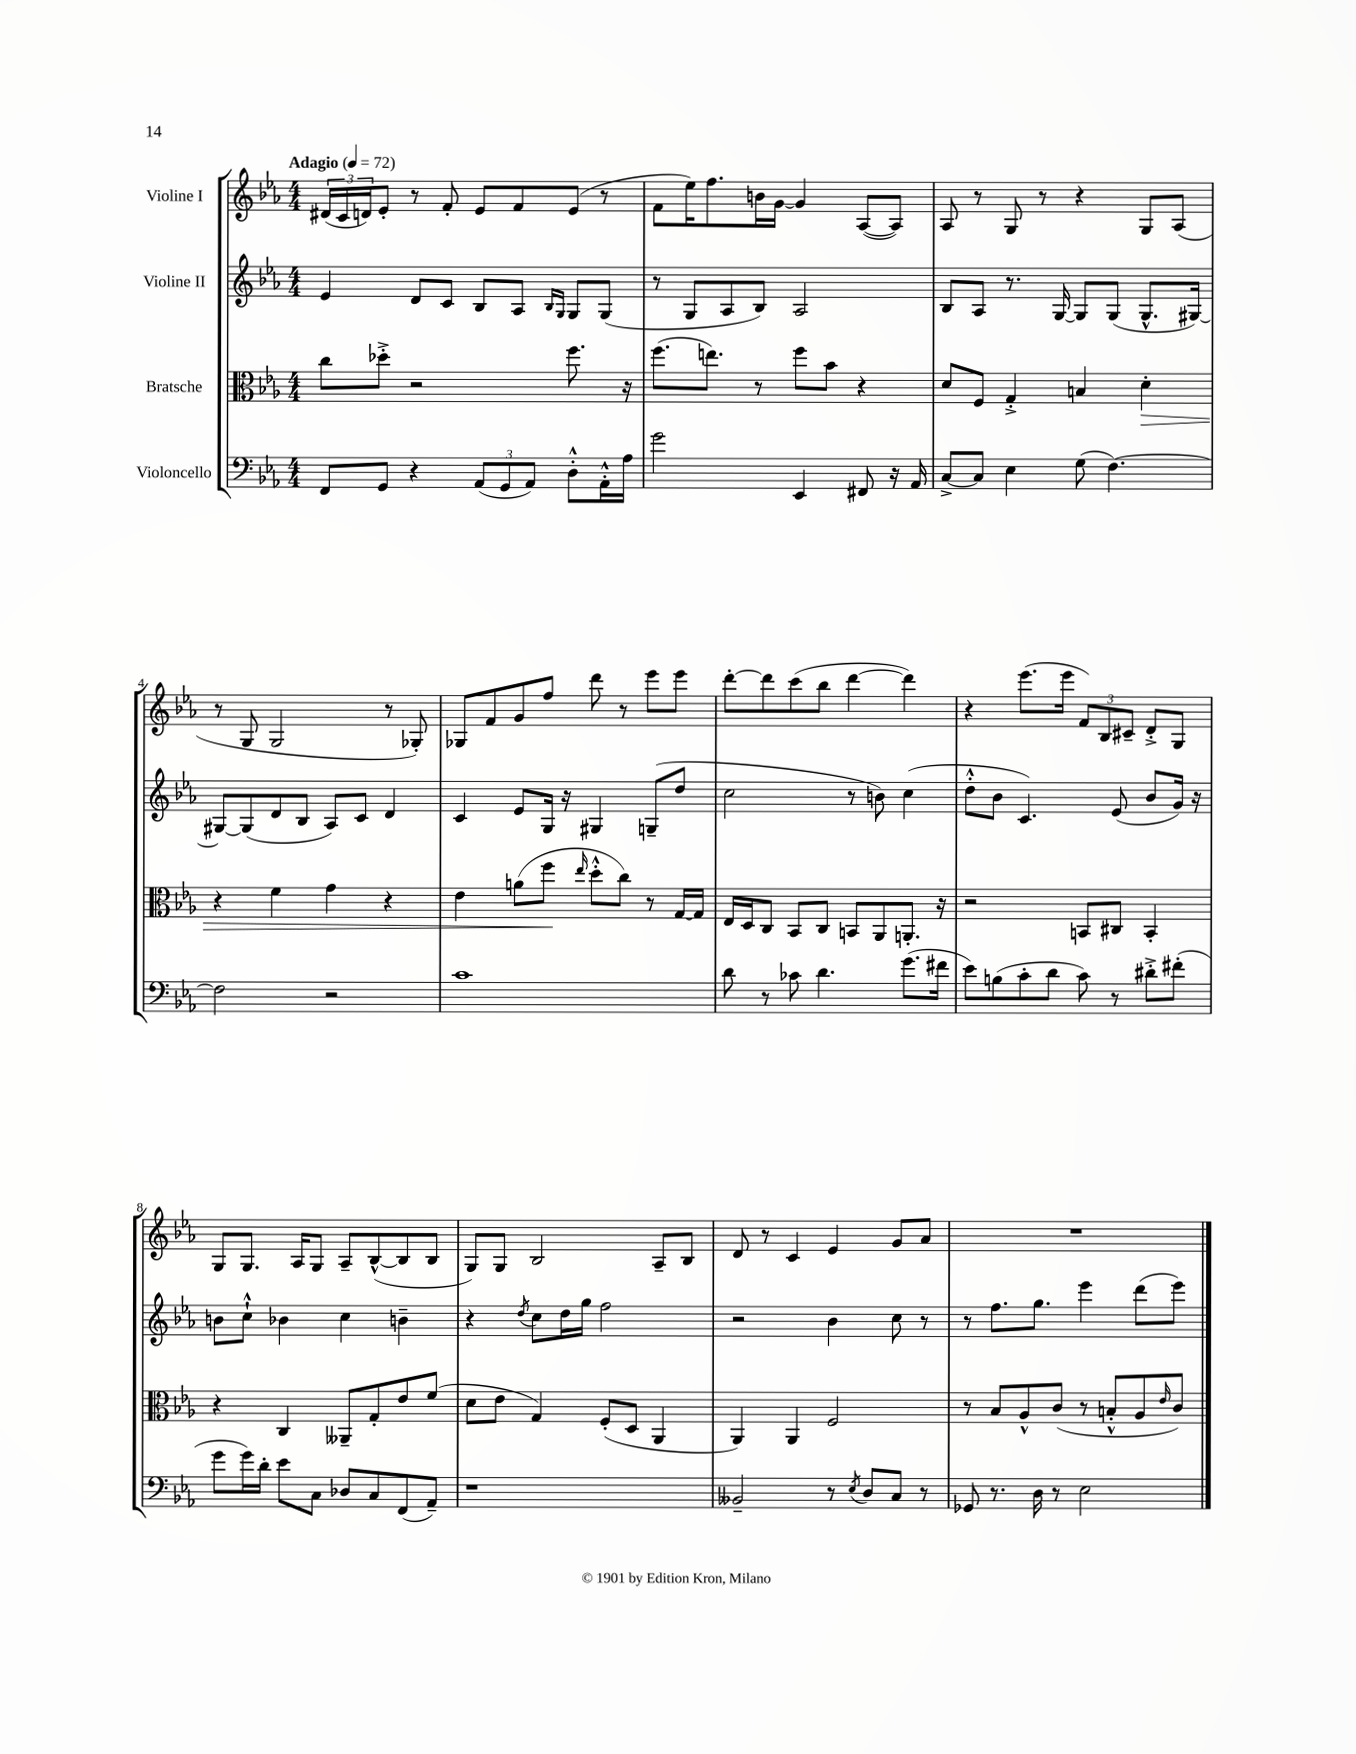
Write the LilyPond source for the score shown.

<<
\new StaffGroup <<
\new Staff = "s0" \with { instrumentName = "Violine I" } {
    \clef treble \key ees \major \numericTimeSignature \time 4/4 \tempo "Adagio" 4 = 72
    \tuplet 3/2 { dis'16( c'16 d'16) } ees'8-. r8 f'8-. ees'8 f'8 ees'8( r8 |
    f'8 ees''16) f''8. b'16 g'16~ g'4 aes8~( aes8) |
    aes8 r8 g8 r8 r4 g8 aes8( |
    r8 g8 g2 r8 ges8-.) |
    ges8 f'8 g'8 f''8 d'''8 r8 ees'''8 ees'''8 |
    d'''8~-. d'''8 c'''8( bes''8 d'''4~ d'''4) |
    r4 ees'''8.( ees'''16 \tuplet 3/2 { f'8) bes8 cis'8-- } d'8-.-> g8 |
    g8 g8. aes16 g8 aes8-- bes8~-^( bes8 bes8 |
    g8) g8 bes2 aes8-- bes8 |
    d'8 r8 c'4 ees'4 g'8 aes'8 |
    R1 \bar "|." |
}
\new Staff = "s1" \with { instrumentName = "Violine II" } {
    \clef treble \key ees \major \numericTimeSignature \time 4/4
    ees'4 d'8 c'8 bes8 aes8 \grace { bes16 g16 } g8 g8( |
    r8 g8 aes8 bes8) aes2 |
    bes8 aes8 r8. g16~ g8 g8( g8.-^ gis16~) |
    gis8~ gis8( d'8 bes8 aes8) c'8 d'4 |
    c'4 ees'8 g16 r16 gis4 g8--( d''8 |
    c''2 r8 b'8) c''4( |
    d''8-.-^ bes'8 c'4.) ees'8( bes'8 g'16) r16 |
    b'8 c''8-!-^ bes'4 c''4 b'4-- |
    r4 \acciaccatura { d''8 } c''8 d''16 g''16 f''2 |
    r2 bes'4 c''8 r8 |
    r8 f''8. g''8. ees'''4 d'''8( ees'''8) \bar "|." |
}
\new Staff = "s2" \with { instrumentName = "Bratsche" } {
    \clef alto \key ees \major \numericTimeSignature \time 4/4
    c''8 des''8-.-> r2 f''8. r16 |
    f''8.( e''8.) r8 f''8 bes'8 r4 |
    d'8 f8 g4-.-> b4 d'4-.\> |
    r4 f'4 g'4 r4 |
    ees'4 a'8( f''8\! \grace { ees''16 } d''8-.-^ c''8) r8 g16~ g16 |
    ees16 d16 c8 bes,8 c8 b,8 aes,8 a,8.-. r16 |
    r2 b,8 cis8 b,4-. |
    r4 c4 aeses,8-- g8-. ees'8 f'8( |
    d'8 ees'8 g4) f8-.( d8 aes,4 |
    aes,4) aes,4 f2 |
    r8 bes8 aes8-^ c'8( r8 b8-.-^ aes8 \grace { ees'16 } c'8) \bar "|." |
}
\new Staff = "s3" \with { instrumentName = "Violoncello" } {
    \clef bass \key ees \major \numericTimeSignature \time 4/4
    f,8 g,8 r4 \tuplet 3/2 { aes,8( g,8 aes,8) } d8-.-^ aes,16-.-^ aes16 |
    g'2 ees,4 fis,8 r16 aes,16 |
    c8~-> c8 ees4 g8( f4.~) |
    f2 r2 |
    c'1 |
    d'8 r8 ces'8 d'4. g'8.( fis'16 |
    ees'8) b8( c'8-. d'8 c'8) r8 dis'8-.-> fis'8-.( |
    g'8 g'16) d'16-. ees'8 c8 des8 c8 f,8( aes,8--) |
    r1 |
    beses,2-- r8 \acciaccatura { ees8 } d8 c8 r8 |
    ges,8 r8. d16 r8 ees2 \bar "|." |
}
>>
>>
